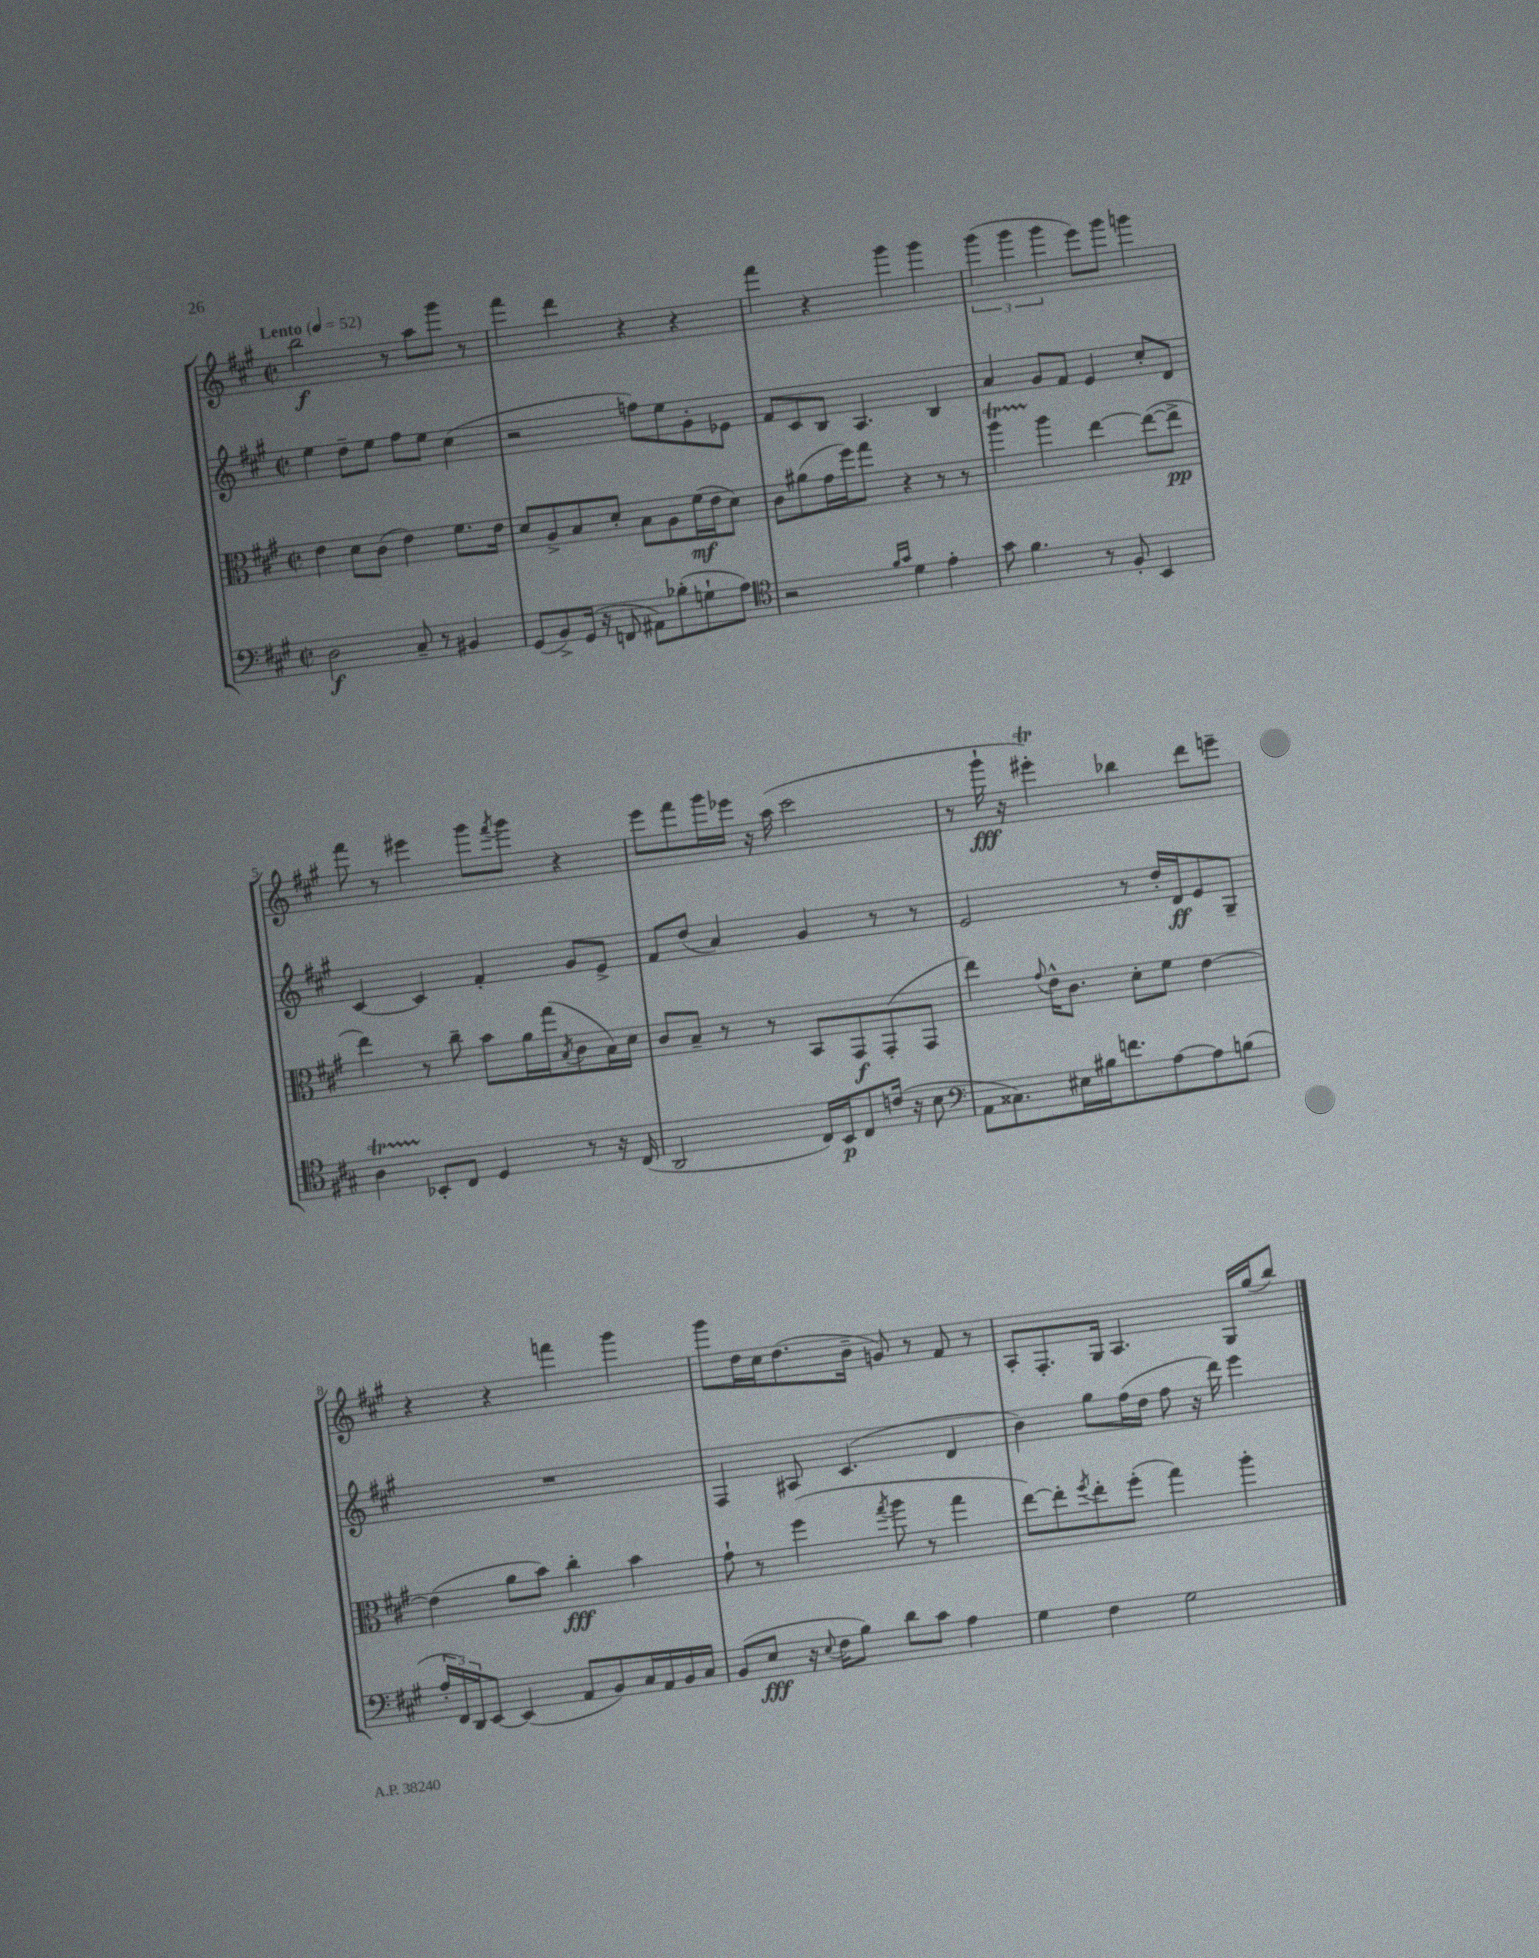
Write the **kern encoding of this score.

**kern	**kern	**kern	**kern
*staff4	*staff3	*staff2	*staff1
*clefF4	*clefC3	*clefG2	*clefG2
*k[f#c#g#]	*k[f#c#g#]	*k[f#c#g#]	*k[f#c#g#]
*M2/2	*M2/2	*M2/2	*M2/2
*met(c|)	*met(c|)	*met(c|)	*met(c|)
*MM52	*MM52	*MM52	*MM52
2D\	4e\	4ee\	2bb\
.	8d\L	8dd~\L	.
.	(8c#\J	8ee\J	.
8C#~/	4e\)	8ff#\L	8r
8r	.	8ee\J	8aa\L
4BB#/	8.f#\L	(4cc#\	8ggg#\J
.	.	.	8r
.	16e\Jk	.	.
=	=	=	=
(8GG#/L	8d/L	2r	4fff#\
8BB^/)	8A^/	.	.
(16GG#/Jk	8B/	.	4ddd\
16r	.	.	.
8FF/	8d'/J	.	.
8AA#\L)	8B\L	8ff\L)	4r
(8B-'\	8A\	8ee\	.
8G`\	(16f#\L	8g#'\	4r
.	16e\J	.	.
8A\J)	8d\J)	8e-\J	.
=	=	=	=
*clefC4	*	*	*
2r	8c#\L	8f#/L	4fff#\
.	(8a#\	8c#/	.
.	16g#\L	8B/J	4r
.	16ff#\J)	.	.
.	8gg#\J	4.A/	.
16qqf#/LL	.	.	.
16qqg#/JJ	.	.	.
4d\	4r	.	4ggg#\
4e'\	8r	4B/	4ggg#\
.	8r	.	.
=	=	=	=
8g#\	4aa\	4a/	(6ggg#\
4.f#\	.	.	.
.	.	.	6ggg#\
.	4aa\	8g#/L	.
.	.	.	6ggg#\
.	.	8f#/J	.
8r	[4ee\	4e/	8eee\L)
8F#'/	.	.	8ggg#\J
4BB/	(8ee\_L	8cc#'/L	4ggg\
.	8ee^\]J	8d/J	.
=	=	=	=
4A\	4ee\)	[4c#/	8fff#\
.	.	.	8r
8BB-'/L	8r	4c#/]	4eee#\
8C#/J	8cc#~\	.	.
4D/	8b\L	4f#'/	8ggg#\L
.	.	.	8qfff#/
.	16a\L	.	8ggg#\J
.	(16gg#\J	.	.
.	8qB/	.	.
8r	8c#\	8g#/L	4r
16r	16B\L)	8e^/J	.
(16C#/	16d\JJ	.	.
=	=	=	=
2AA/	8c#/L	8f#/L	8eee\L
.	8B~/J	(8dd/J	8fff#\
.	8r	4a/)	16ggg#\L
.	.	.	16eee-\JJ
.	8r	.	16r
.	.	.	(16aa\
16C#/LL)	8BB/L	4g#/	2ccc#\
16BB/J	.	.	.
8C#/	8GG#/	.	.
(16c/Jk	(8GG#'/	8r	.
16r	.	.	.
8B\	8GG#/J	8r	.
=	=	=	=
*clefF4	*	*	*
8AA\L	4ee\)	2e/	8r
8.C##\)	.	.	16ggg#`\
.	.	.	16r
.	8qqg#/	.	.
.	16e^^\LK	.	4eee#'\)
16E#\L	8.c#\J	.	.
16B#\J	.	.	.
8.f\	.	.	.
.	8d'\L	8r	4bb-\
[8A\	8f#\J	16dd'/LL	.
.	.	16d/J	.
8A\]	[4e\	8e/	8ddd\L
(8B\J	.	8G#~/J	8eee~\J
=	=	=	=
24A'/LL	(4e\]	1r	4r
24FF#/)	.	.	.
24DD/J	.	.	.
[8EE/J	.	.	.
(4EE/]	8a\L	.	4r
.	8b\J)	.	.
8AA/L	4cc#'\	.	4fff\
8BB/)	.	.	.
16C#/L	4b\	.	4ggg#\
16AA/	.	.	.
16BB/	.	.	.
16C#/JJ	.	.	.
=	=	=	=
(8BB/L	8g#`\	4F#/	8ggg#\L
8E/J	8r	.	16dd\L
.	.	.	16cc#\J
16r	(4ff#\	8A#/	(8.dd\
8qqE/	.	.	.
16F#\LK	.	.	.
8B\J)	.	(4.c#/	.
.	.	.	16b~\Jk
.	8qgg#/	.	.
8d\L	8aa\	.	8g/)
8c#\J	8r	.	8r
4A\	4gg#\	4d/	8f#/
.	.	.	8r
=	=	=	=
4G#\	[8ee\L)	4b\)	8A'/L
.	8ee'\]	.	8.F#'/
.	8qff#/	.	.
4F#\	8ee'\	8gg#\L	.
.	.	.	16G#/Jk
.	(8ff#'\J	(16ff#\L	4.A/
.	.	16dd\JJ	.
2G#\	4gg#\)	8ff#\	.
.	.	16r	.
.	.	16ddd\)	.
.	4aa'\	4eee\	16G#/LL
.	.	.	(16gg#/J
.	.	.	8bb/J)
==	==	==	==
*-	*-	*-	*-
